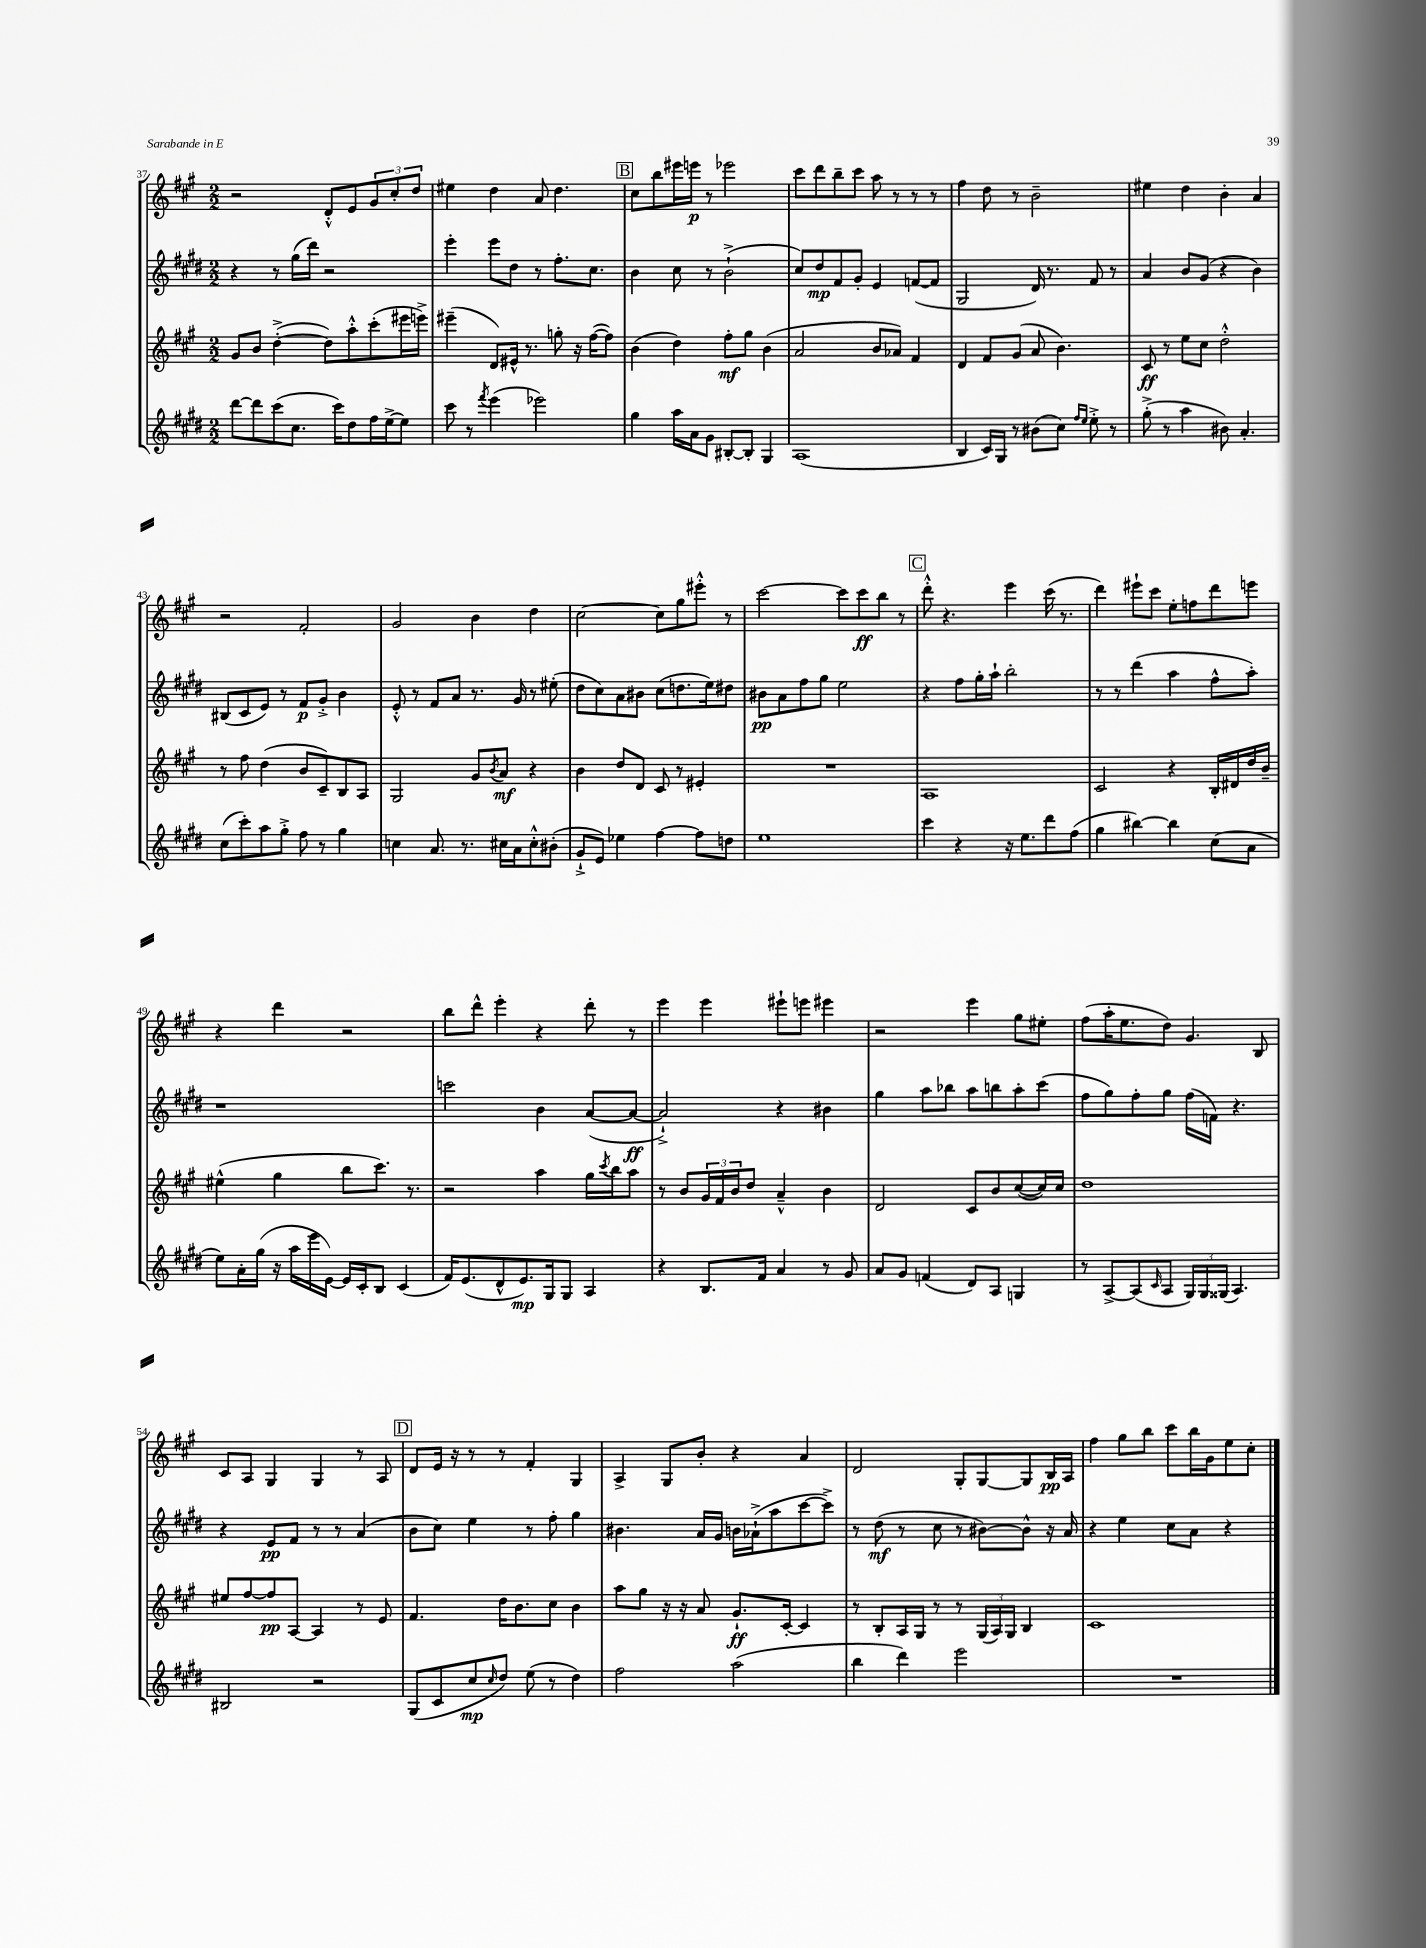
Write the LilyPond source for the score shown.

<<
\new StaffGroup <<
\new Staff = "s0" {
    \clef treble \key a \major \numericTimeSignature \time 2/2
    r2 d'8-.-^ e'8 \tuplet 3/2 { gis'8 cis''8-. d''8 } |
    eis''4 d''4 a'8 d''4. |
    \mark \markup { \box "B" } cis''8 b''8 eis'''16 e'''16\p r8 ees'''2 |
    cis'''8 d'''8 b''8-- cis'''8 a''8 r8 r8 r8 |
    fis''4 d''8 r8 b'2-- |
    eis''4 d''4 b'4-. a'4 |
    r2 fis'2-. |
    gis'2 b'4 d''4 |
    cis''2~ cis''8 gis''8 eis'''8-.-^ r8 |
    cis'''2~ cis'''8 cis'''8\ff b''8 r8 |
    \mark \markup { \box "C" } d'''8-.-^ r4. e'''4 cis'''16( r8. |
    d'''4) eis'''8-! cis'''8 e''8-. f''8 d'''8 e'''8 |
    r4 d'''4 r2 |
    b''8 d'''8-^ e'''4-. r4 d'''8-. r8 |
    e'''4 e'''4 eis'''8-! e'''8 eis'''4 |
    r2 e'''4 gis''8 eis''8-. |
    fis''8( a''16-. e''8. d''8) gis'4. b8 |
    cis'8 a8 gis4 gis4 r8 a8 |
    \mark \markup { \box "D" } d'8 e'16 r16 r8 r8 fis'4-. gis4 |
    a4-> gis8 b'8-. r4 a'4 |
    d'2 gis8-. gis8~ gis8 b16\pp a16 |
    fis''4 gis''8 b''8 cis'''8 b''16 gis'16 e''8 cis''8-. \bar "|." |
}
\new Staff = "s1" {
    \clef treble \key e \major \numericTimeSignature \time 2/2
    r4 r8 gis''16( dis'''16) r2 |
    e'''4-. e'''8 dis''8 r8 fis''8.-. cis''8. |
    \mark \markup { \box "B" } b'4 cis''8 r8 b'2-!->( |
    cis''8) dis''8\mp fis'8 gis'8-. e'4 f'8~( f'8 |
    gis2 dis'16) r8. fis'8 r8 |
    a'4 b'8 gis'8( r4 b'4) |
    bis8( cis'8 e'8) r8 fis'8\p gis'8-.-> b'4 |
    e'8-.-^ r8 fis'8 a'8 r8. gis'16 r8 eis''8-.( |
    dis''8 cis''8) a'8 bis'8 cis''8( d''8. e''16) dis''8 |
    bis'8\pp a'8 fis''8 gis''8 e''2 |
    \mark \markup { \box "C" } r4 fis''8 gis''16-. a''16-! b''2-. |
    r8 r8 dis'''4( a''4 fis''8-^ a''8-.) |
    r1 |
    c'''2 b'4 a'8~( a'8~\ff |
    a'2-!->) r4 bis'4 |
    gis''4 a''8 bes''8 a''8 b''8 a''8-. cis'''8( |
    fis''8 gis''8) fis''8-. gis''8 fis''16( f'16) r4. |
    r4 e'8\pp fis'8 r8 r8 a'4( |
    \mark \markup { \box "D" } b'8 cis''8) e''4 r8 fis''8-. gis''4 |
    bis'4. a'16 gis'16 b'16 aes'16-!->( a''8 cis'''8~ cis'''8->) |
    r8 dis''8\mf( r8 cis''8 r8 bis'8~) bis'8-^ r16 a'16 |
    r4 e''4 cis''8 a'8 r4 \bar "|." |
}
\new Staff = "s2" {
    \clef treble \key a \major \numericTimeSignature \time 2/2
    gis'8 b'8 d''4~-.->( d''8) a''8-.-^ cis'''8-.( eis'''16 e'''16->) |
    eis'''4--( d'8) eis'16-^ r8. g''8-. r16 fis''16~( fis''8) |
    \mark \markup { \box "B" } b'4( d''4) fis''8-.\mf gis''8 b'4( |
    a'2 b'8 aes'8) fis'4 |
    d'4 fis'8 gis'8( a'8 b'4.) |
    cis'8\ff r8 e''8 cis''8 d''2-.-^ |
    r8 fis''8 d''4( b'8 cis'8--) b8 a8 |
    gis2 gis'8 \acciaccatura { b'8 } a'8\mf r4 |
    b'4 d''8 d'8 cis'8 r8 eis'4-. |
    R1 |
    \mark \markup { \box "C" } a1 |
    cis'2 r4 b16-. dis'16 d''16 b'16-- |
    eis''4-^( gis''4 b''8 cis'''8.) r8. |
    r2 a''4 gis''16 \acciaccatura { cis'''8 } b''16 a''8 |
    r8 b'8 \tuplet 3/2 { gis'16 fis'16 b'16 } d''8 a'4---^ b'4 |
    d'2 cis'8 b'8 cis''8~( cis''16) cis''16 |
    d''1 |
    eis''8 fis''8~ fis''8\pp a8~ a4 r8 e'8 |
    \mark \markup { \box "D" } fis'4. d''16 b'8. cis''8 b'4 |
    a''8 gis''8 r16 r16 a'8 gis'8.-!\ff cis'16~-. cis'4 |
    r8 b8-. a16 gis16 r8 r8 \tuplet 3/2 { gis16( a16) gis16 } b4 |
    cis'1 \bar "|." |
}
\new Staff = "s3" {
    \clef treble \key e \major \numericTimeSignature \time 2/2
    dis'''8~ dis'''8 cis'''8( cis''8. cis'''16) dis''8 fis''16 e''16~-> e''8 |
    cis'''8 r8 \acciaccatura { fis'''8 } e'''4( ees'''2) |
    \mark \markup { \box "B" } gis''4 a''16 a'16 gis'8 bis8~-. bis8-. gis4 |
    a1( |
    b4 cis'16) gis16 r8 bis'8( cis''8) \grace { fis''16 e''16 } e''8-.-> r8 |
    gis''8-.->( r8 a''4 bis'8) a'4.-. |
    cis''8( cis'''8-.) a''8 gis''8-.-> fis''8 r8 gis''4 |
    c''4 a'8. r8. cis''16 a'16 cis''8-.-^ bis'8-.( |
    gis'8-!-> e'8) ees''4 fis''4~ fis''8 d''8 |
    e''1 |
    \mark \markup { \box "C" } cis'''4 r4 r16 e''8. dis'''8 fis''8( |
    gis''4 bis''4~) bis''4 cis''8( a'8 |
    e''8) a'16-. gis''16( r16 a''16 e'''16 e'16~) e'16 cis'16-. b8 cis'4( |
    fis'16) e'8.( dis'8-^ e'8.\mp) gis16 gis8 a4 |
    r4 b8. fis'16 a'4 r8 gis'8 |
    a'8 gis'8 f'4( dis'8) a8 g4 |
    r8 a8~-> a8( \grace { cis'16 } a8 \tuplet 3/2 { gis16) gis16 gisis16( } a4.) |
    bis2 r2 |
    \mark \markup { \box "D" } gis8( cis'8 cis''8\mp \grace { cis''16 } dis''8) e''8( r8 dis''4) |
    fis''2 a''2( |
    b''4 dis'''4) e'''2 |
    R1 \bar "|." |
}
>>
>>
\layout { \context { \Score currentBarNumber = #37 } }
